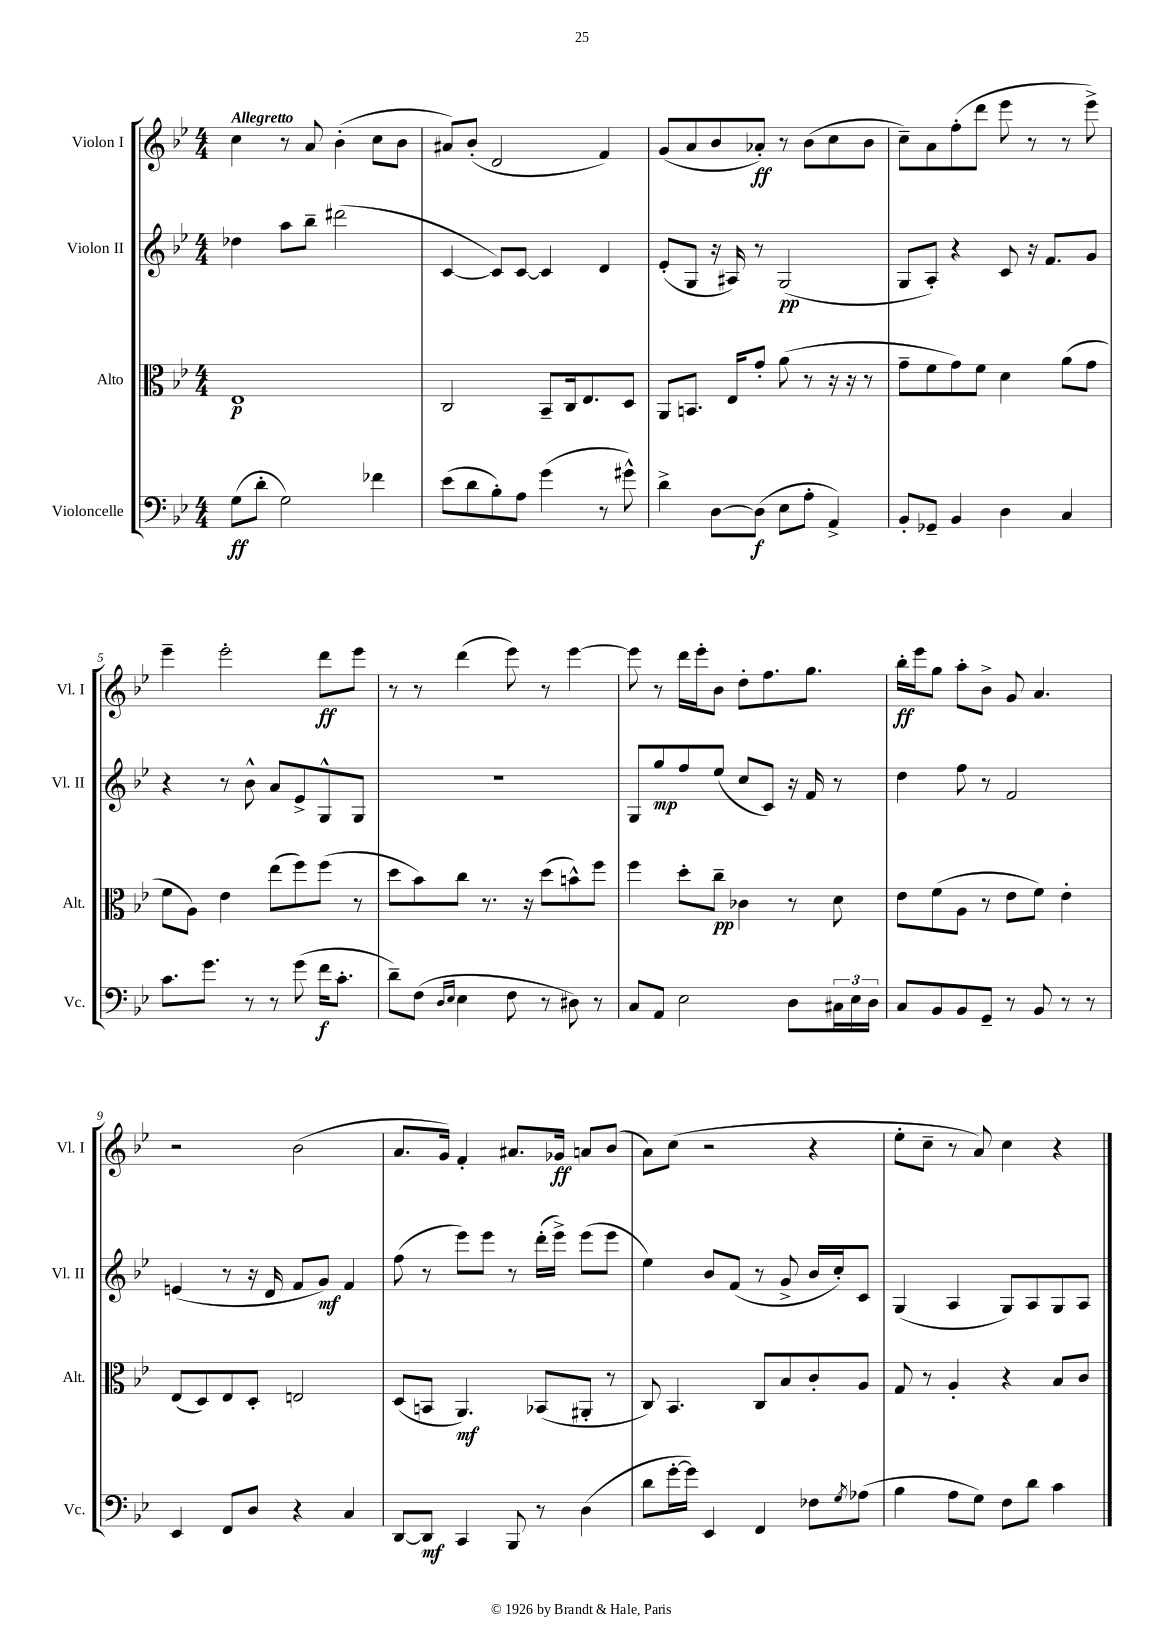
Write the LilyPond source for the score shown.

<<
\new StaffGroup <<
\new Staff = "s0" \with { instrumentName = "Violon I" shortInstrumentName = "Vl. I" } {
    \clef treble \key bes \major \numericTimeSignature \time 4/4 \tempo "Allegretto"
    c''4 r8 a'8 bes'4-.( c''8 bes'8 |
    ais'8) bes'8-.( d'2 f'4) |
    g'8( a'8 bes'8 aes'8-.\ff) r8 bes'8( c''8 bes'8 |
    c''8--) a'8 f''8-.( d'''8 ees'''8 r8 r8 ees'''8->) |
    ees'''4-- ees'''2-. d'''8\ff ees'''8 |
    r8 r8 d'''4( ees'''8) r8 ees'''4~ |
    ees'''8 r8 d'''16 ees'''16-. bes'8 d''8-. f''8. g''8. |
    bes''16-.\ff ees'''16 g''8 a''8-. bes'8-> g'8 a'4. |
    r2 bes'2( |
    a'8. g'16) f'4-. ais'8. ges'16\ff a'8 bes'8( |
    a'8) c''8( r2 r4 |
    ees''8-. c''8-- r8 a'8) c''4 r4 \bar "|." |
}
\new Staff = "s1" \with { instrumentName = "Violon II" shortInstrumentName = "Vl. II" } {
    \clef treble \key bes \major \numericTimeSignature \time 4/4
    des''4 a''8 bes''8-- dis'''2( |
    c'4~ c'8) c'8~ c'4 d'4 |
    ees'8-.( g8 r16 ais16) r8 g2\pp( |
    g8 a8-.) r4 c'8 r16 f'8. g'8 |
    r4 r8 bes'8-^ a'8 ees'8-> g8-^ g8 |
    R1 |
    g8 g''8\mp f''8 ees''8( c''8 c'8) r16 f'16 r8 |
    d''4 f''8 r8 f'2 |
    e'4( r8 r16 d'16 f'8 g'8\mf) f'4 |
    f''8( r8 ees'''8) ees'''8 r8 d'''16-.( ees'''16->) ees'''8( ees'''8 |
    ees''4) bes'8 f'8( r8 g'8-> bes'16 c''16-.) c'8 |
    g4( a4 g8) a8 g8 a8 \bar "|." |
}
\new Staff = "s2" \with { instrumentName = "Alto" shortInstrumentName = "Alt." } {
    \clef alto \key bes \major \numericTimeSignature \time 4/4
    ees1\p |
    c2 bes,8-- c16 ees8. d8 |
    a,8 b,8. ees16 g'8-. a'8( r8 r16 r16 r8 |
    g'8-- f'8 g'8) f'8 d'4 a'8( g'8 |
    f'8 a8) ees'4 ees''8( f''8) f''8( r8 |
    d''8 bes'8) c''8 r8. r16 d''8( b'8-^) f''8 |
    f''4 d''8-. c''8--\pp ces'4 r8 d'8 |
    ees'8 f'8( a8 r8 ees'8 f'8) ees'4-. |
    ees8( d8) ees8 d8-. e2 |
    d8( b,8 a,4.\mf) bes,8( ais,8-. r8 |
    c8) bes,4. c8 bes8 c'8-. a8 |
    g8 r8 a4-. r4 bes8 c'8 \bar "|." |
}
\new Staff = "s3" \with { instrumentName = "Violoncelle" shortInstrumentName = "Vc." } {
    \clef bass \key bes \major \numericTimeSignature \time 4/4
    g8\ff( d'8-. g2) fes'4 |
    ees'8( d'8 bes8-.) a8 g'4( r8 gis'8-^) |
    d'4-> d8~ d8\f( ees8 a8-. a,4->) |
    bes,8-. ges,8-- bes,4 d4 c4 |
    c'8. g'8. r8 r8 g'8( f'16\f c'8.-. |
    d'8--) f8( \grace { d16 ees16 } ees4 f8 r8 dis8) r8 |
    c8 a,8 ees2 d8 \tuplet 3/2 { cis16 ees16 d16 } |
    c8 bes,8 bes,8 g,8-- r8 bes,8 r8 r8 |
    ees,4 f,8 d8 r4 c4 |
    d,8~ d,8\mf c,4 bes,,8 r8 d4( |
    d'8 g'16~-. g'16) ees,4 f,4 fes8 \acciaccatura { g8 } aes8( |
    bes4 a8 g8) f8 d'8 c'4 \bar "|." |
}
>>
>>
